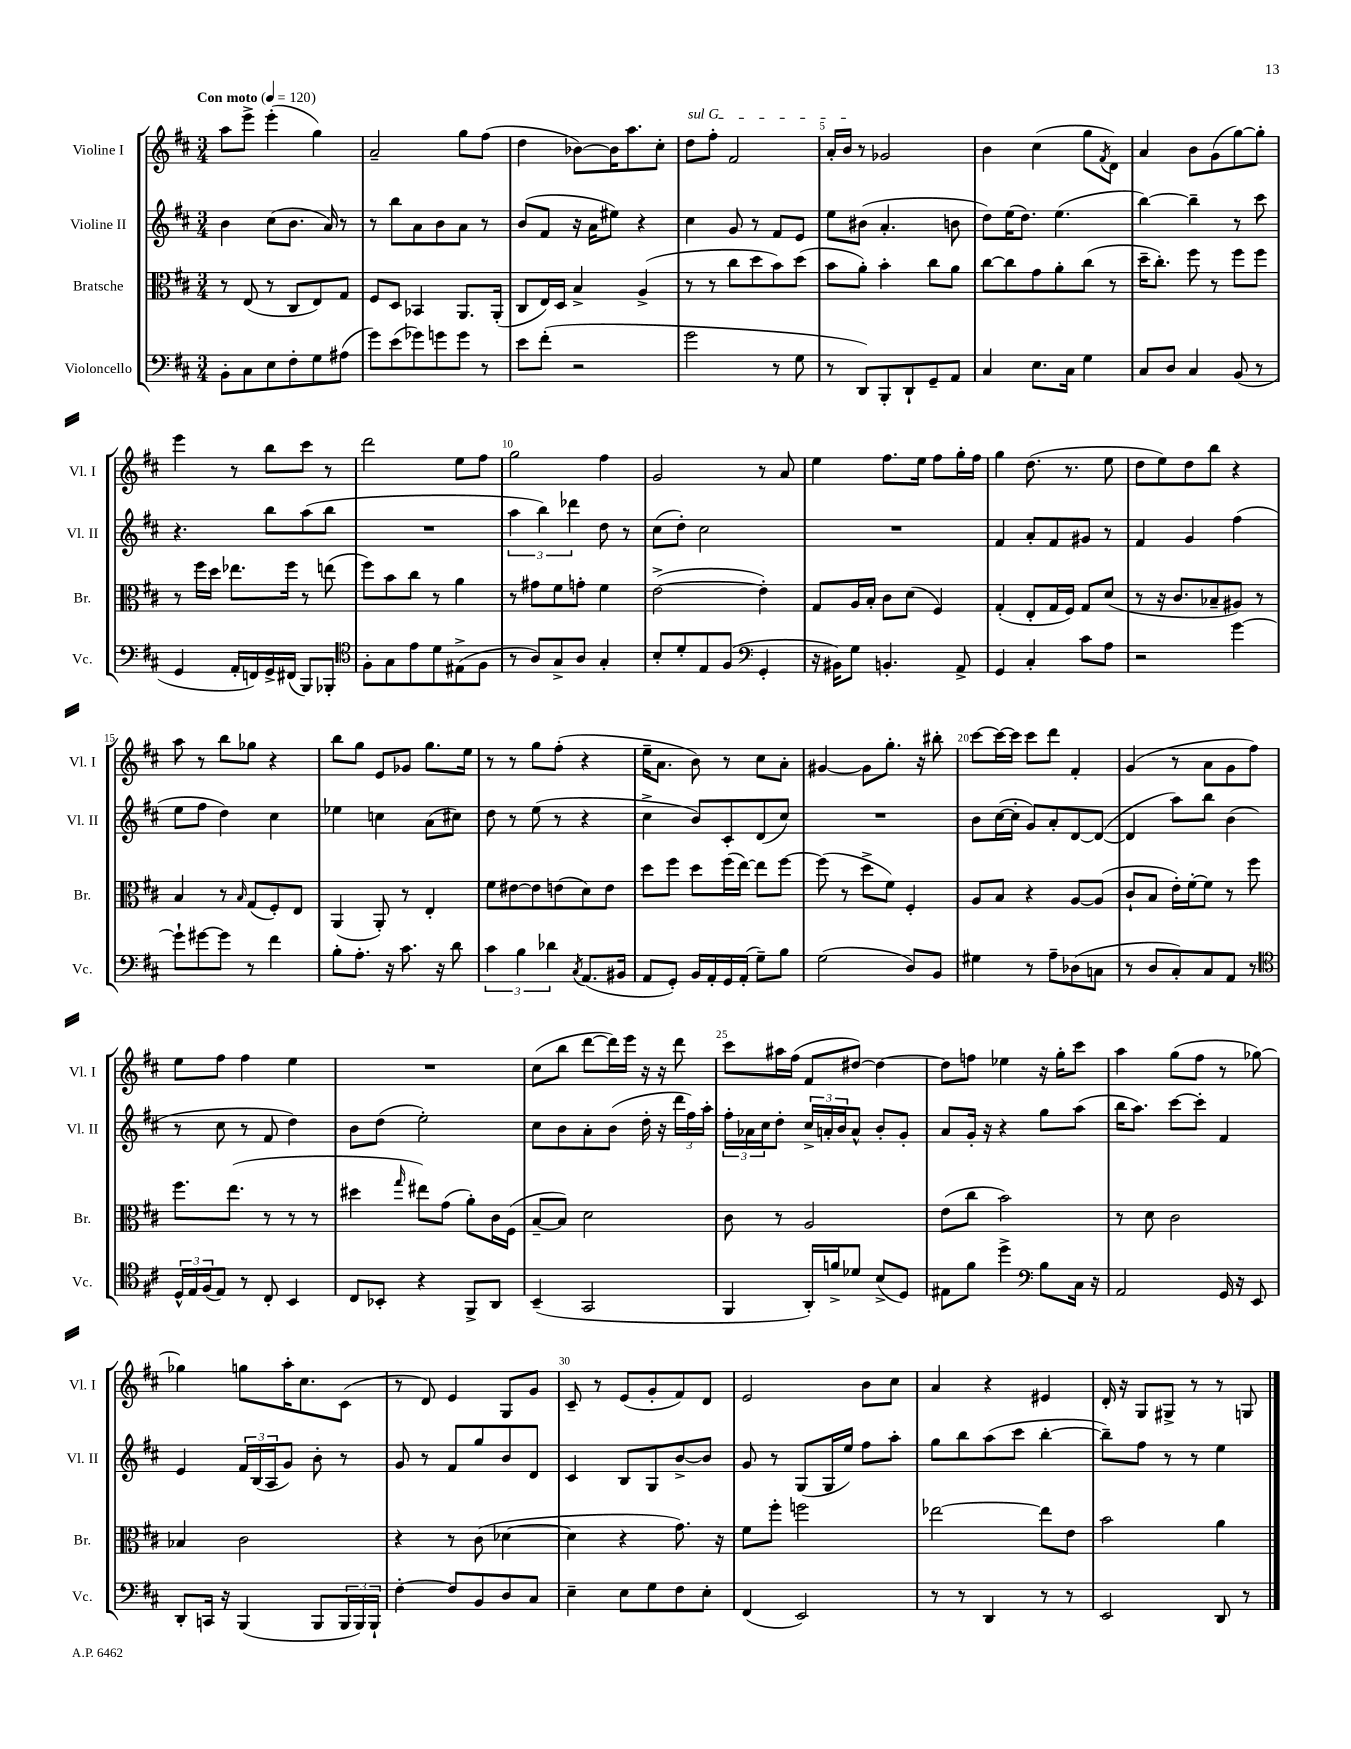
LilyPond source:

<<
\new StaffGroup <<
\new Staff = "s0" \with { instrumentName = "Violine I" shortInstrumentName = "Vl. I" } {
    \clef treble \key d \major \numericTimeSignature \time 3/4 \tempo "Con moto" 4 = 120
    a''8 e'''8-> e'''4-.( g''4) |
    a'2-- g''8 fis''8( |
    d''4 bes'8~) bes'16 a''8. cis''8-. |
    \once \override TextSpanner.bound-details.left.text = \markup { \italic "sul G" } d''8\startTextSpan fis''8-. fis'2 |
    a'16-. b'16\stopTextSpan r8 ges'2 |
    b'4 cis''4( g''8 \acciaccatura { fis'8 } d'8) |
    a'4 b'8 g'8( g''8~) g''8-. |
    e'''4 r8 b''8 cis'''8 r8 |
    d'''2 e''8 fis''8 |
    g''2 fis''4 |
    g'2 r8 a'8 |
    e''4 fis''8. e''16 fis''8 g''16-. fis''16 |
    g''4 d''8.( r8. e''8 |
    d''8 e''8) d''8 b''8 r4 |
    a''8 r8 b''8 ges''8 r4 |
    b''8 g''8 e'8 ges'8 g''8. e''16 |
    r8 r8 g''8 fis''8-.( r4 |
    e''16-- a'8. b'8) r8 cis''8 a'8-. |
    gis'4~ gis'8 g''8.-. r16 bis''8-. |
    cis'''8~ cis'''16~ cis'''16 cis'''8 d'''8 fis'4-. |
    g'4( r8 a'8 g'8 fis''8) |
    e''8 fis''8 fis''4 e''4 |
    R2. |
    cis''8( b''8 d'''8~ d'''16) e'''16 r16 r16 d'''8 |
    cis'''8 ais''16 fis''16( fis'8 dis''8~) dis''4~ |
    dis''8 f''8 ees''4 r16 g''16-. cis'''8 |
    a''4 g''8( fis''8 r8 ges''8~) |
    ges''4 g''8 a''16-. cis''8. cis'8( |
    r8 d'8) e'4 g8 g'8 |
    cis'8-- r8 e'8( g'8-. fis'8) d'8 |
    e'2 b'8 cis''8 |
    a'4 r4 eis'4 |
    d'16-. r16 g8 gis8-> r8 r8 g8 \bar "|." |
}
\new Staff = "s1" \with { instrumentName = "Violine II" shortInstrumentName = "Vl. II" } {
    \clef treble \key d \major \numericTimeSignature \time 3/4
    b'4 cis''8( b'8. a'16) r8 |
    r8 b''8 a'8 b'8 a'8 r8 |
    b'8( fis'8 r16 a'16 eis''8) r4 |
    cis''4 g'8 r8 fis'8 e'8 |
    e''8 bis'8( a'4.-. b'8 |
    d''8) e''16( d''8.) e''4.( |
    b''4~) b''4-- r8 cis'''8 |
    r4. b''8 a''8( b''8 |
    R2. |
    \tuplet 3/2 { a''4 b''4) des'''4 } d''8 r8 |
    cis''8( d''8-.) cis''2 |
    R2. |
    fis'4 a'8-. fis'8 gis'8 r8 |
    fis'4 g'4 fis''4( |
    e''8 fis''8 d''4) cis''4 |
    ees''4 c''4 a'8( cis''8) |
    d''8 r8 e''8( r8 r4 |
    cis''4-> b'8) cis'8-. d'8( cis''8) |
    R2. |
    b'8 cis''16~( cis''16-. g'8) a'8-. d'8~ d'8~( |
    d'4 a''8) b''8 b'4( |
    r8 cis''8 r8 fis'8 d''4) |
    b'8 d''8( e''2-.) |
    cis''8 b'8 a'8-. b'8( d''16-. r16 \tuplet 3/2 { d'''16 fis''16) a''16-. } |
    \tuplet 3/2 { fis''16-. aes'16 cis''16 } d''8-. \tuplet 3/2 { cis''16-> a'16-. b'16 } a'8-^ b'8-. g'8-. |
    a'8 g'16-. r16 r4 g''8 a''8( |
    b''16 a''8.) cis'''8~ cis'''8-. fis'4 |
    e'4 \tuplet 3/2 { fis'16 b16( a16 } g'8) b'8-. r8 |
    g'8 r8 fis'8 g''8 b'8 d'8 |
    cis'4 b8 g8 b'8~-> b'8 |
    g'8 r8 g8( g16 e''16) fis''8 a''8-. |
    g''8 b''8 a''8( cis'''8 b''4~-. |
    b''8--) fis''8 r8 r8 e''4 \bar "|." |
}
\new Staff = "s2" \with { instrumentName = "Bratsche" shortInstrumentName = "Br." } {
    \clef alto \key d \major \numericTimeSignature \time 3/4
    r8 e8( r8 cis8 e8) g8 |
    fis8 d8 bes,4 a,8. a,16-.( |
    cis8 e16) d16 b4-> a4->( |
    r8 r8 cis''8 d''8 b'8) d''8( |
    b'8 a'8-.) b'4-. cis''8 a'8 |
    cis''8~ cis''8 g'8 a'8-. cis''8( r8 |
    d''16-- cis''8.-.) fis''8 r8 fis''8 fis''8 |
    r8 fis''16 d''16 ees''8. fis''16 r8 e''8( |
    fis''8) b'8 cis''8 r8 a'4 |
    r8 gis'8 fis'8 g'8-. fis'4 |
    e'2~->( e'4-.) |
    g8 a16 b16-. cis'8 d'8( fis4) |
    g4-.( e8-. g16 fis16) g8 d'8( |
    r8 r16 cis'8. bes8-- ais8) r8 |
    b4 r8 \grace { b16 } g8( fis8-.) e8 |
    a,4( a,8-.) r8 e4-. |
    fis'8 eis'8~ eis'8 e'8( d'8) e'8 |
    d''8 fis''8 d''8 fis''16( e''16~) e''8 fis''8~ |
    fis''8( r8 d''8-> fis'8) fis4-. |
    a8 b8 r4 a8~ a8( |
    cis'8-! b8 e'16-.) fis'16~-. fis'8 r8 fis''8 |
    fis''8. e''8.( r8 r8 r8 |
    dis''4 \grace { g''16 } eis''8) g'8( a'8-.) cis'16 fis16( |
    b8~-- b8) d'2 |
    cis'8 r8 a2 |
    e'8( cis''8 b'2) |
    r8 d'8 cis'2 |
    bes4 cis'2 |
    r4 r8 cis'8( des'4~ |
    des'4 r4 g'8.) r16 |
    fis'8 fis''8-. f''2 |
    ees''2~ ees''8 e'8 |
    b'2 a'4 \bar "|." |
}
\new Staff = "s3" \with { instrumentName = "Violoncello" shortInstrumentName = "Vc." } {
    \clef bass \key d \major \numericTimeSignature \time 3/4
    b,8-. cis8 e8 fis8-. g8 ais8( |
    g'8) e'8( ges'8) g'8 g'8 r8 |
    e'8 fis'8-.( r2 |
    g'2 r8 g8 |
    r8 d,8) b,,8-. d,8-! g,8-- a,8 |
    cis4 e8. cis16 g4 |
    cis8 d8 cis4 b,8( r8 |
    g,4 a,16-. f,16) g,16-> fis,16( b,,8) bes,,8-. |
    \clef tenor fis8-. g8 e'8 d'8 eis8->( fis8 |
    r8 a8) g8-> a8 g4-. |
    b8-. d'8-. e8 fis8( \clef bass g,4-. |
    r16 bis,16) g8 b,4.-. a,8-> |
    g,4 cis4-. cis'8 a8 |
    r2 g'4~ |
    g'8-! gis'8~ gis'8 r8 fis'4 |
    b8-. a8.-. r16 cis'8. r16 d'8 |
    \tuplet 3/2 { cis'4 b4 des'4 } \acciaccatura { cis8 } a,8.( bis,16 |
    a,8 g,8-.) b,16 a,16-. g,16 a,16-.( g8--) b8 |
    g2( d8) b,8 |
    gis4 r8 a8-- des8( c8 |
    r8 d8 cis8-.) cis8 a,8 r8 |
    \clef tenor \tuplet 3/2 { d16-^ e16 fis16( } e8) r8 cis8-. b,4 |
    cis8 bes,8-. r4 fis,8-> a,8 |
    b,4--( g,2 |
    fis,4 a,16-.) f'16-> des'8 b8->( d8) |
    eis8 fis'8 d''4-> \clef bass b8 cis16 r16 |
    a,2 g,16 r16 e,8 |
    d,8-. c,16 r16 b,,4( b,,8 \tuplet 3/2 { b,,16 b,,16) b,,16-! } |
    fis4~-. fis8 b,8 d8 cis8 |
    e4-- e8 g8 fis8 e8-. |
    fis,4( e,2) |
    r8 r8 d,4 r8 r8 |
    e,2 d,8 r8 \bar "|." |
}
>>
>>
\layout { \context { \Score \override BarNumber.break-visibility = ##(#f #t #t) barNumberVisibility = #(every-nth-bar-number-visible 5) } }
